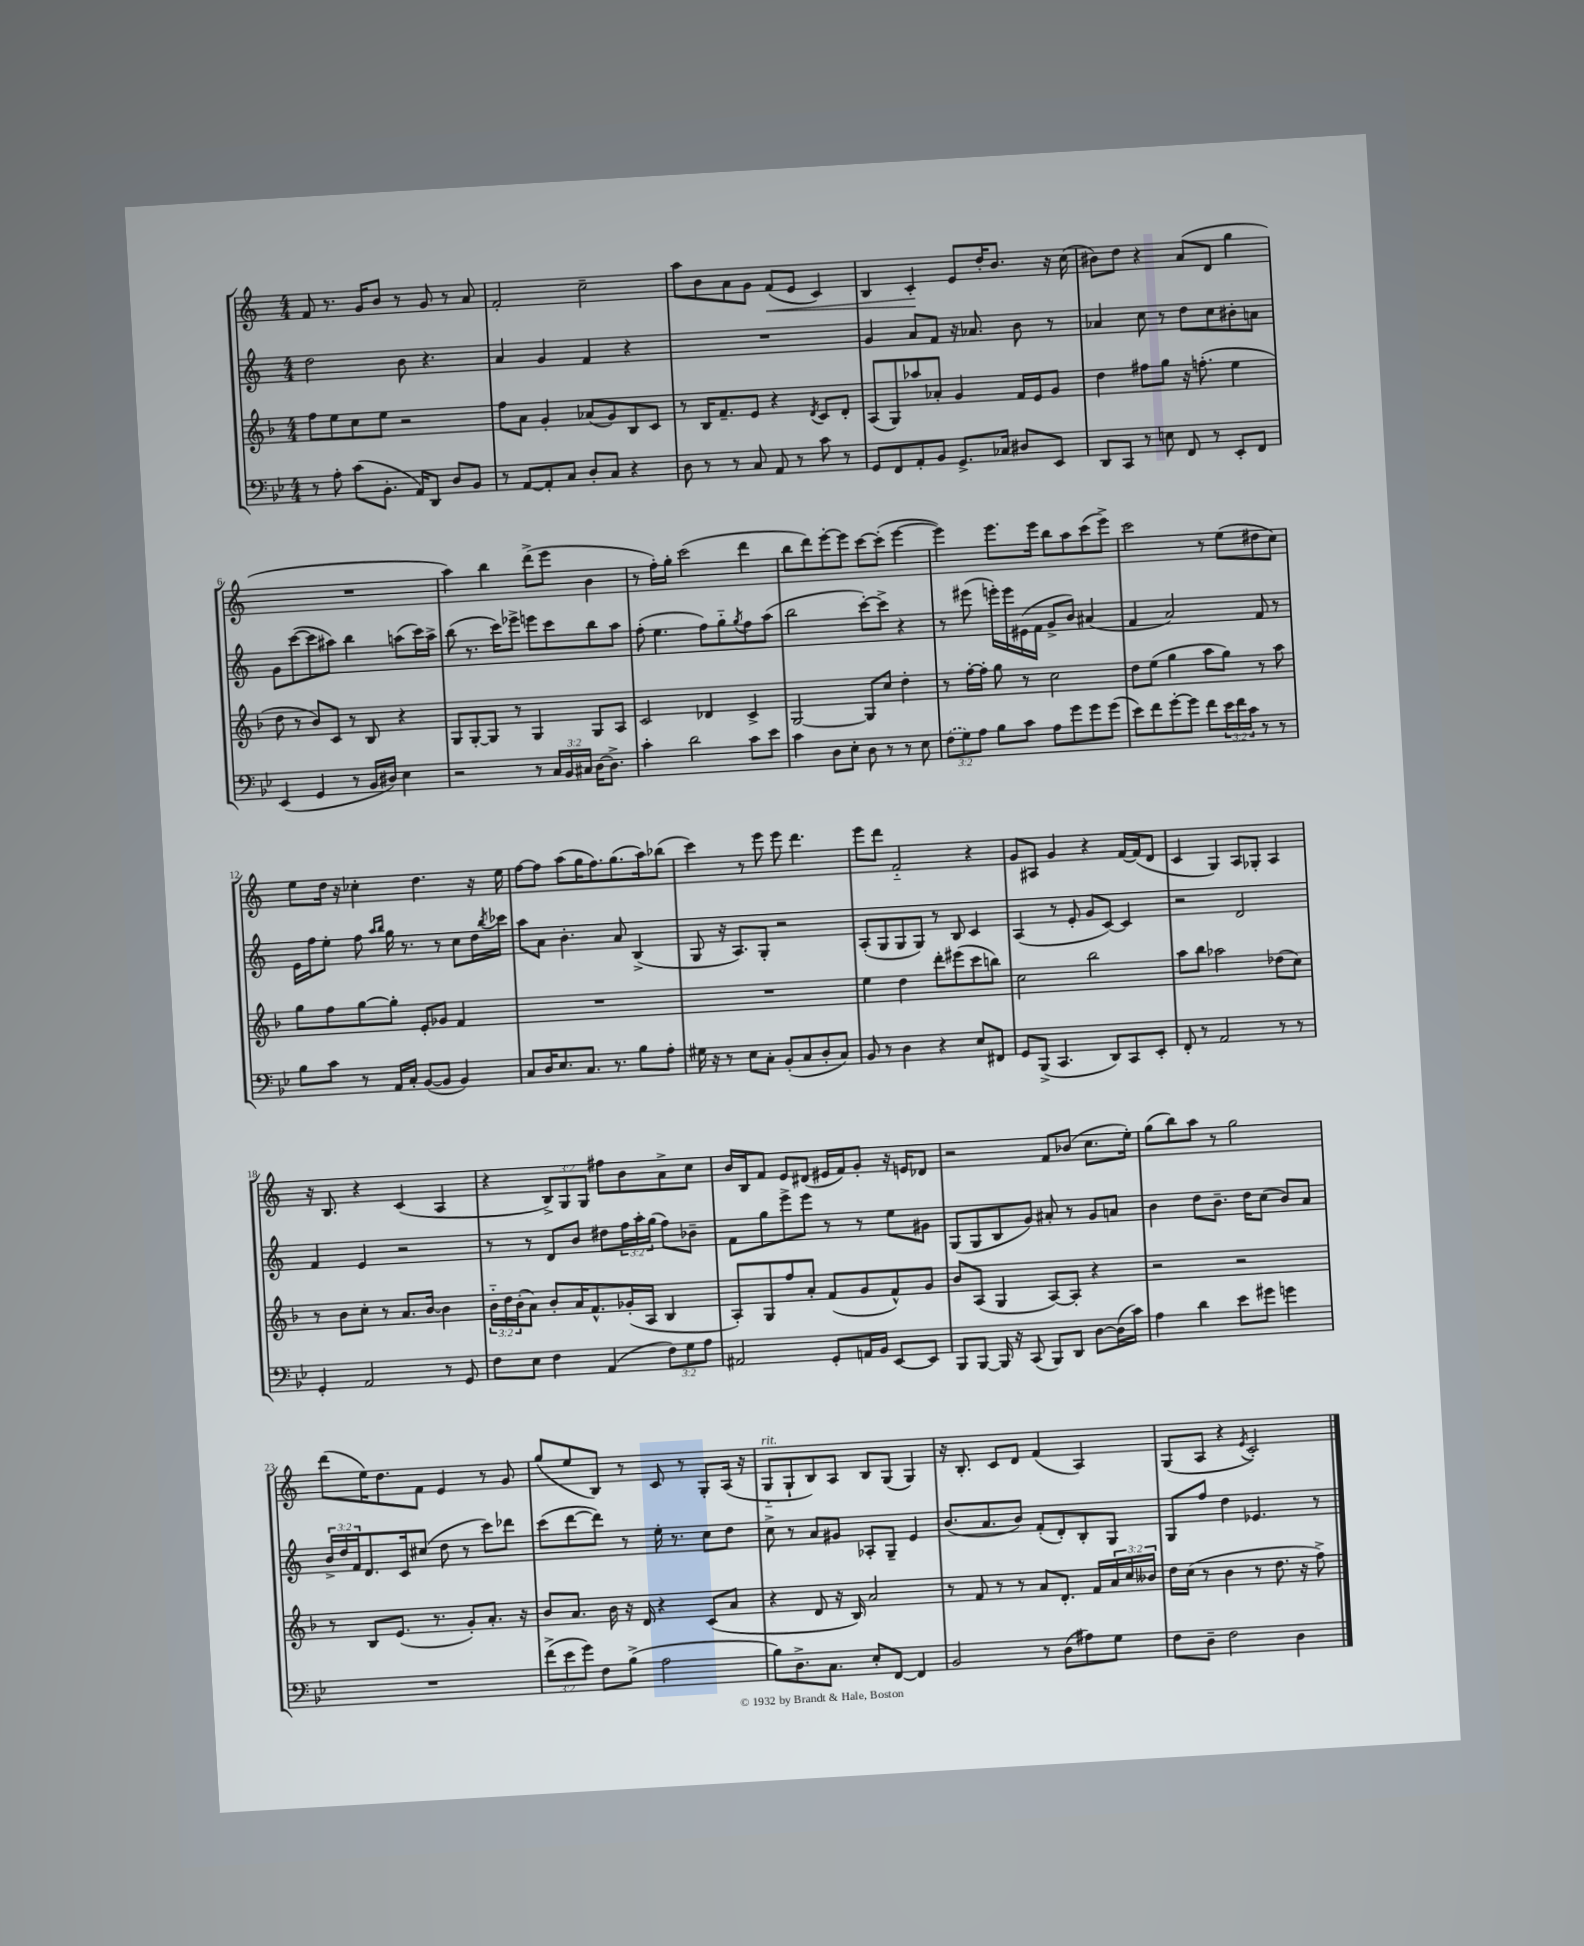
<<
\new StaffGroup <<
\new Staff = "s0" {
    \clef treble \key c \major \numericTimeSignature \time 4/4 \override Staff.TupletNumber.text = #tuplet-number::calc-fraction-text
    f'8 r8. g'16 b'8 r8 g'8 r8 a'8 |
    f'2-. c''2-- |
    a''8 b'8 a'8 g'8 f'8\<( e'8 c'4) |
    b4 c'4-.\! e'8 d''16-. b'8. r16 c''16( |
    bis'8) d''8 r4 a'8( d'8 g''4 |
    R1 |
    a''4) b''4 d'''8->( e'''8 b'4 |
    r8 f''16-.) g''16-. c'''2( d'''4 |
    b''8 d'''8) e'''8~-. e'''8 c'''8~ c'''8-.( e'''4~ |
    e'''4) e'''8. e'''16 b''8 a''8 c'''8( e'''8->) |
    c'''2 r8 e''8( dis''8 c''8) |
    e''8 d''16 r16 ces''4-. d''4. r16 e''16 |
    f''8~ f''8 a''8( g''16 f''8.) g''8.( a''16) bes''8( |
    c'''4) r8 e'''8 e'''8 d'''4. |
    e'''8 d'''8 f'2-_ r4 |
    g'8 ais8 g'4 r4 f'16~ f'16( d'8 |
    c'4 g4) a8 ges8-. a4 |
    r16 b8. r4 c'4( a4 |
    r4 \tuplet 3/2 { b8->) g8 g8 } fis''8 b'8 a'8-> c''8 |
    b'16 b16 f'8 e'8 dis'8( eis'16 f'16) g'8-. r16 e'16 des'8 |
    r2 f'8 bes'8( c''8. e''16-.) |
    g''8( b''8) a''8 r8 g''2 |
    d'''8( e''16) d''8. f'8 e'4 r8 g'8 |
    g''8( e''8 b8) r8 c'8 r8 g8-. a16( r16 |
    g8-_^\markup { \italic "rit." } g8-! b8) a8 b8 g8( g4) |
    r16 b8.-. c'8 d'8 f'4( a4) |
    g8( a8 r4 \acciaccatura { e'8 } c'2-.) \bar "|." |
}
\new Staff = "s1" {
    \clef treble \key c \major \numericTimeSignature \time 4/4 \override Staff.TupletNumber.text = #tuplet-number::calc-fraction-text
    d''2 b'8 r4. |
    a'4 g'4 f'4 r4 |
    R1 |
    g'4 a'8 f'8 r16 aes'8. b'8 r8 |
    aes'4 c''8 r8 d''8 c''8 bis'8-. a'8 |
    g'8 c'''8~( c'''8 ais''8) b''4 a''8( c'''16) a''16-> |
    b''8( r8. c'''16) ees'''8-> e'''8 c'''8 b''8 a''8 |
    f''8-.( e''4. f''8) g''8-_ \acciaccatura { g''8 } f''8 a''8( |
    b''2 c'''8~-.) c'''8-> r4 |
    r8 eis'''8( e'''16-.) e'''16 eis'16( f'16 g'8-> b'8) ais'4( |
    f'4 a'2) f'8 r8 |
    e'16 f''16 e''8-. f''8 \grace { a''16 b''16 } g''16 r8. r8 c''8 d''16 \acciaccatura { b''8 } ces'''16 |
    a''8 a'8 b'4.-. a'8 b4->( |
    g8 r16 a8.) g8-. r2 |
    a8-.( g8 g8 g8) r8 b8 c'4 |
    a4( r8 e'8-. g'8 c'8~) c'4 |
    r2 d'2 |
    f'4 e'4 r2 |
    r8 r8 d'8 b'8 dis''8 \tuplet 3/2 { f''16 a''16-. g''16( } f''8) bes'8-- |
    f'8 g''8 e'''8-> e'''8 r8 r8 e''8 gis'8 |
    g8( g8 b8 g'8) ais'8-. r8 g'8 a'8 |
    b'4 d''8 b'8.-- d''16 c''8( b'8) a'8 |
    \tuplet 3/2 { b'16-> d''16 f'16 } d'8. c'16 cis''8( d''8 r8 c'''8) des'''8 |
    c'''8( d'''8~ d'''8) r8 e''16-. r8. c''8 d''8 |
    c''8-> r8 a'8 gis'8 aes8-. g8-- e'4 |
    b'8.( a'8. b'8) f'8-.( d'8-.) b8-. g8 |
    g8 f''8 d''4 ees'4. r8 \bar "|." |
}
\new Staff = "s2" {
    \clef treble \key f \major \numericTimeSignature \time 4/4 \override Staff.TupletNumber.text = #tuplet-number::calc-fraction-text
    f''8 e''8 c''8 e''8 r2 |
    f''8 a'8 g'4-. aes'8( g'8) bes8 c'8 |
    r8 bes16 f'8.-- e'8 r4 \acciaccatura { d'8 } c'8 d'8-. |
    a8( g8) aes''8 aes'8-. g'4 f'16 e'16 g'8 |
    d''4 fis''8 g''8 r16 f''8.-.( e''4 |
    d''8 r8 bes'8) c'8 r8 bes8 r4 |
    g8 g8~-. g8 r8 g4 g8 a8 |
    c'2 des'4 c'4-> |
    g2~ g8 c''8 d''4-. |
    r8 f''16~-. f''16-. g''8 r8 c''2 |
    d''8 e''8( g''4 a''8 g''8) r8 a''8 |
    g''8 f''8 g''8~ g''8-. e'8-. ges'8 f'4 |
    R1 |
    R1 |
    e''4 d''4 d'''8-. eis'''8( c'''8 b''8) |
    c''2 bes''2 |
    a''8 bes''8 aes''2 des''8( c''8) |
    r8 bes'8 c''8-. r8 a'8. bes'16~ bes'4 |
    \tuplet 3/2 { bes'16-_ d''16 bes'16-.( } a'8) bes'8-. a'16 f'8.-^ ges'16-.( a16 bes4 |
    a8-.) g8 f''8 a'8-. f'8( g'8 f'8-^) g'8 |
    bes'8 a8( g4 a8~) a8-. r4 |
    r2 r2 |
    r8 bes8 e'8.( r8. g'8-.) a'8.-. r16 |
    bes'8 a'8. bes'16 r16 d'16 r4 c'8( a'8 |
    r4 d'8 r16 bes16) a'2 |
    r8 f'8 r8 r8 a'8 d'8.-. f'16 \tuplet 3/2 { a'16 c''16 beses'16 } |
    d''16 c''16( r8 bes'4 r8 d''8. r16 f''8->) \bar "|." |
}
\new Staff = "s3" {
    \clef bass \key bes \major \numericTimeSignature \time 4/4 \override Staff.TupletNumber.text = #tuplet-number::calc-fraction-text
    r8 a8-. c'8( bes,8.-. a,16) d,8 d8 bes,8 |
    r8 a,8~ a,8-. c8 d8-. c8 r4 |
    d8 r8 r8 c8 a,8 r8 c'8 r8 |
    g,8 f,8 a,8-. bes,8 g,8.-> ces16 dis8 ees,8 |
    d,8 c,8 r8 e8 f,8 r8 ees,8-. f,8 |
    ees,4( g,4 r8 bes,16 dis16) ees4 |
    r2 r8 \tuplet 3/2 { c16 bes,16 cis16 } d16~ d8.-> |
    c'4-. d'2 c'8 ees'8 |
    c'4 d8 ees8-. d8 r8 r8 ees8 |
    \tuplet 3/2 { \once \slurDashed f8( g8) a8 } bes8 c'8 a8 g'8 g'8 g'8( |
    ees'8) f'8 g'8~-. g'8 f'8 \tuplet 3/2 { ees'16 f'16 c'16 } r8 r8 |
    bes8 c'8 r8 a,16 c16-. bes,8~( bes,8 bes,4) |
    c8 d16 ees8. c8. r8. bes8 a8-. |
    gis16 r16 r8 ees8 c8-. bes,8-.( c8 d8-. c8) |
    bes,8 r8 d4 r4 ees8 fis,8 |
    g,8 bes,,8->( c,4. d,8) c,8 ees,8-. |
    f,8-. r8 a,2 r8 r8 |
    g,4-. a,2 r8 g,8 |
    f8 ees8 f4 a,4( \tuplet 3/2 { f8) g8 a8 } |
    ais,2 g,8-. a,16 bes,16 ees,8~ ees,8 |
    bes,,8 bes,,8~ bes,,16 r16 c,8( bes,,8) d,8 d8~ d16( c'16) |
    a4 d'4 ees'8 gis'8 g'4 |
    R1 |
    \tuplet 3/2 { f'8->( ees'8 g'8) } f8 bes8->( a2 |
    bes8) d8.-> c8. ees8-. f,8~ f,4 |
    bes,2 r8 d8( ais8) g8 |
    f8 d8-- f2 d4 \bar "|." |
}
>>
>>
